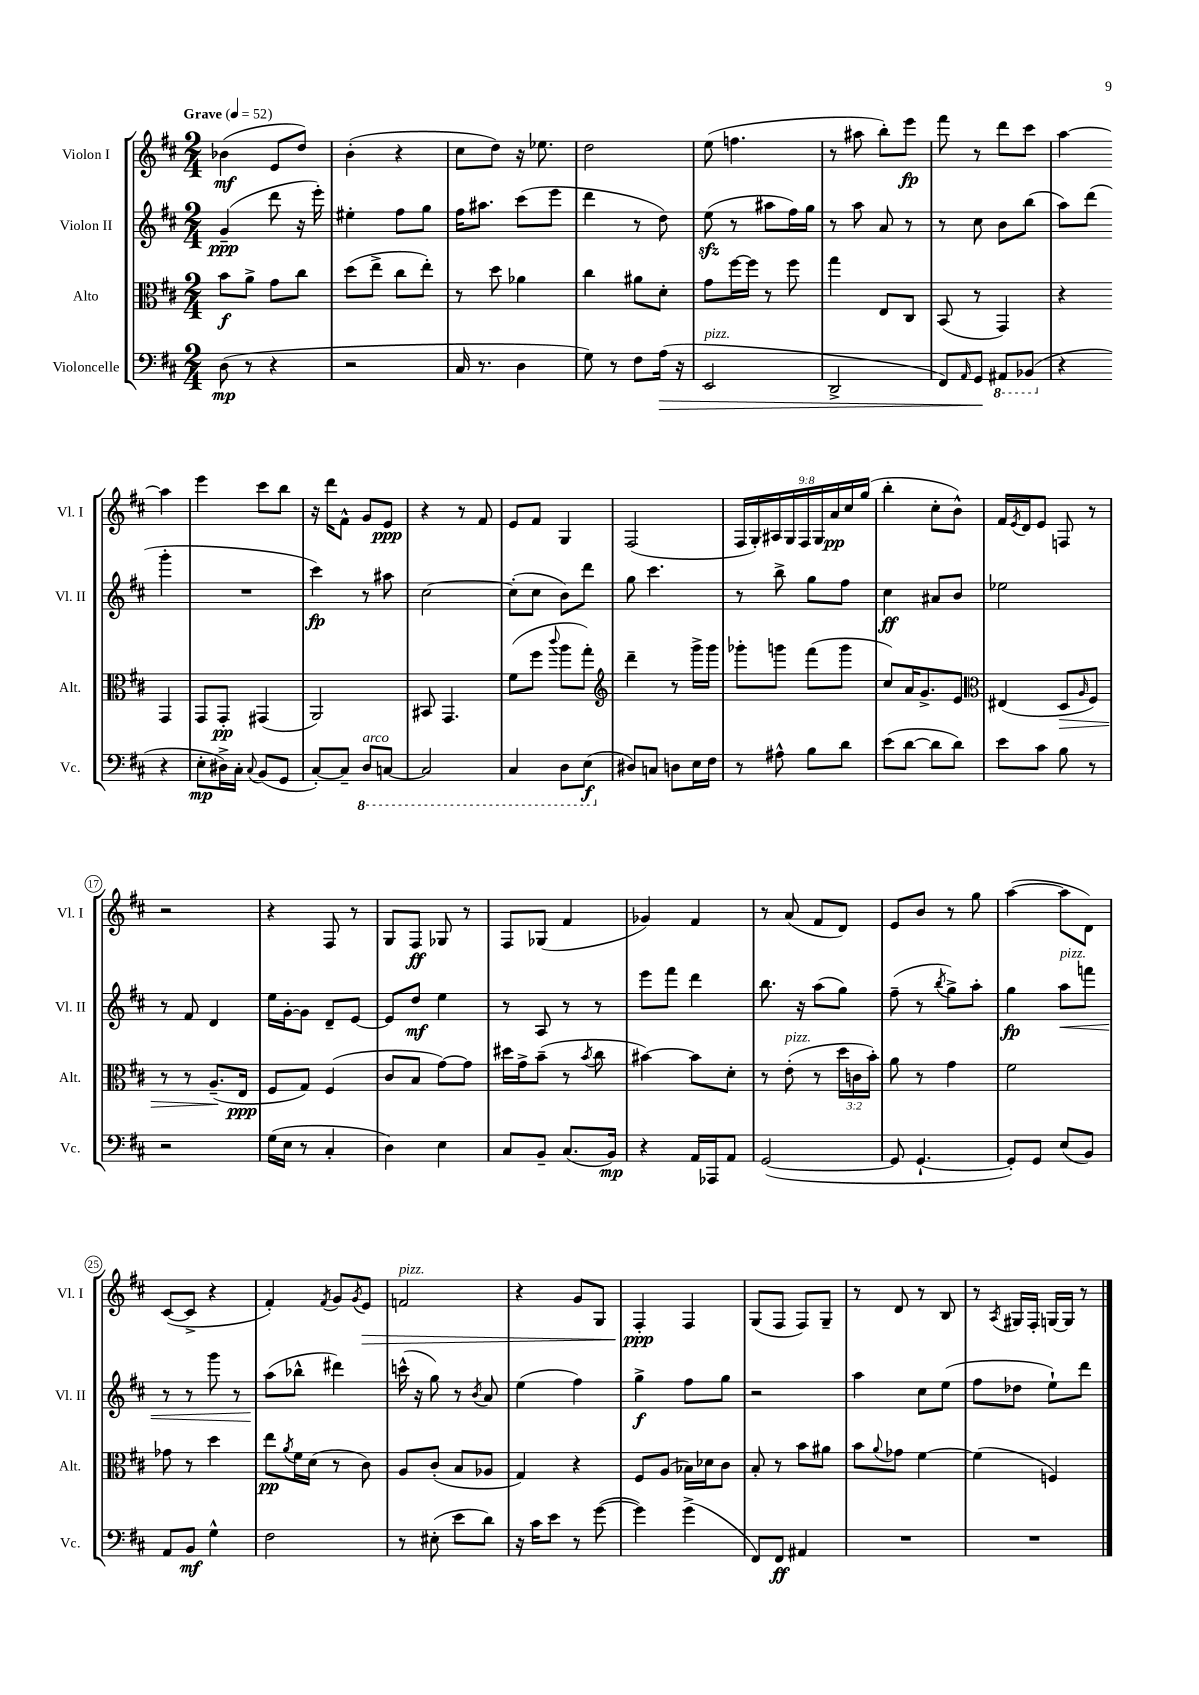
<<
\new StaffGroup <<
\new Staff = "s0" \with { instrumentName = "Violon I" shortInstrumentName = "Vl. I" } {
    \clef treble \key d \major \numericTimeSignature \time 2/4 \override Staff.TupletNumber.text = #tuplet-number::calc-fraction-text \tempo "Grave" 4 = 52
    bes'4\mf( e'8 d''8) |
    b'4-.( r4 |
    cis''8 d''8) r16 ees''8. |
    d''2 |
    e''8( f''4. |
    r8 ais''8 b''8-.) e'''8\fp |
    fis'''8 r8 d'''8 cis'''8 |
    a''4~ a''4 |
    e'''4 cis'''8 b''8 |
    r16 d'''16 fis'8-^ g'8 e'8\ppp |
    r4 r8 fis'8 |
    e'8 fis'8 g4 |
    fis2( |
    \tuplet 9/8 { fis16 g16-.) ais16 g16 fis16 g16 a'16\pp cis''16 g''16( } |
    b''4-. cis''8-. b'8-^) |
    fis'16 \acciaccatura { e'8 } d'16 e'8 f8 r8 |
    r2 |
    r4 fis8 r8 |
    g8 fis8\ff ges8 r8 |
    fis8 ges8( fis'4 |
    ges'4) fis'4 |
    r8 a'8( fis'8 d'8) |
    e'8 b'8 r8 g''8 |
    a''4~( a''8 d'8) |
    cis'8~( cis'8-> r4 |
    fis'4-.) \acciaccatura { fis'8 } g'8 \acciaccatura { g'8 } e'8\> |
    f'2^\markup { \italic "pizz." } |
    r4 g'8 g8 |
    fis4-.\ppp\! fis4 |
    g8( fis8 fis8) g8-- |
    r8 d'8 r8 b8 |
    r8 \acciaccatura { a8 } gis16 fis16-. g16~ g16 r8 \bar "|." |
}
\new Staff = "s1" \with { instrumentName = "Violon II" shortInstrumentName = "Vl. II" } {
    \clef treble \key d \major \numericTimeSignature \time 2/4
    g'4--\ppp( d'''8 r16 e'''16-.) |
    eis''4-. fis''8 g''8 |
    fis''16 ais''8. cis'''8( e'''8 |
    d'''4 r8 d''8) |
    e''8\sfz( r8 ais''8 fis''16) g''16 |
    r8 a''8 a'8 r8 |
    r8 cis''8 b'8 b''8( |
    a''8) d'''8( g'''4-. |
    R2 |
    cis'''4\fp) r8 ais''8 |
    cis''2~ |
    cis''8-.( cis''8 b'8) d'''8 |
    g''8 cis'''4. |
    r8 b''8-> g''8 fis''8 |
    cis''4\ff ais'8 b'8 |
    ees''2 |
    r8 fis'8 d'4 |
    e''16 g'16~-. g'8 d'8-- e'8~ |
    e'8 d''8\mf e''4 |
    r8 a8 r8 r8 |
    e'''8 fis'''8 d'''4 |
    b''8. r16 a''8( g''8) |
    fis''8--( r8 \acciaccatura { b''8 } g''8->) a''8-. |
    g''4\fp a''8\<^\markup { \italic "pizz." } f'''8 |
    r8 r8 g'''8 r8 |
    a''8\!( bes''8-^ dis'''4) |
    c'''16-^( r16 g''8) r8 \acciaccatura { b'8 } a'8 |
    e''4( fis''4) |
    g''4->\f fis''8 g''8 |
    r2 |
    a''4 cis''8 e''8( |
    fis''8 des''8 e''8-!) d'''8 \bar "|." |
}
\new Staff = "s2" \with { instrumentName = "Alto" shortInstrumentName = "Alt." } {
    \clef alto \key d \major \numericTimeSignature \time 2/4 \override Staff.TupletNumber.text = #tuplet-number::calc-fraction-text
    b'8\f a'8-> g'8 cis''8 |
    d''8( e''8-> cis''8 e''8-.) |
    r8 d''8 aes'4 |
    cis''4 ais'8 d'8-. |
    g'8 fis''16~ fis''16 r8 fis''8 |
    g''4 e8 cis8 |
    b,8( r8 g,4) |
    r4 g,4 |
    g,8 g,8-.\pp gis,4( |
    a,2) |
    bis,8 g,4. |
    fis'8( fis''8 \appoggiatura { cis'''8 } a''8 g''8-.) |
    \clef treble d'''4-- r8 g'''16-> g'''16 |
    ges'''8-. g'''8 fis'''8( g'''8 |
    cis''8) a'16 g'8.-> e'8 |
    \clef alto eis4( d8\> \grace { a16 } fis8) |
    r8 r8 a8.--\!( e16\ppp |
    fis8 g8) fis4( |
    cis'8 b8 g'8~) g'8 |
    dis''16 g'16-> b'8--( r8 \acciaccatura { b'8 } cis''8 |
    bis'4~) bis'8 d'8-. |
    r8 e'8-.^\markup { \italic "pizz." }( r8 \tuplet 3/2 { d''16 c'16 b'16-.) } |
    a'8 r8 g'4 |
    fis'2 |
    ges'8 r8 d''4 |
    e''8\pp \acciaccatura { a'8 } fis'16 d'16( r8 cis'8) |
    a8 cis'8-.( b8 aes8 |
    g4) r4 |
    fis8 a8( bes16) des'16 cis'8 |
    b8-. r8 b'8 ais'8 |
    b'8 \appoggiatura { a'8 } ges'8 fis'4~ |
    fis'4( f4) \bar "|." |
}
\new Staff = "s3" \with { instrumentName = "Violoncelle" shortInstrumentName = "Vc." } {
    \clef bass \key d \major \numericTimeSignature \time 2/4
    d8\mp( r8 r4 |
    r2 |
    cis16 r8. d4 |
    g8) r8 fis8 a16\>( r16 |
    e,2^\markup { \italic "pizz." } |
    d,2-> |
    fis,8) \grace { a,16 } g,8\! \ottava #-1 ais,,8 bes,,8( \ottava #0 |
    r4 r4 |
    e8-.\mp dis16->) cis16-. \appoggiatura { cis8 } b,8( g,8 |
    cis8~-.) cis8-- \ottava #-1 d,8^\markup { \italic "arco" } c,8~ |
    c,2 |
    cis,4 d,8 e,8\f( \ottava #0 |
    dis8) c8 d8 e16 fis16 |
    r8 ais8-^ b8 d'8 |
    e'8( d'8~ d'8 d'8) |
    e'8 cis'8 b8 r8 |
    r2 |
    g16( e16 r8 cis4-. |
    d4) e4 |
    cis8 b,8-- cis8.( b,16\mp) |
    r4 a,16 aes,,16 a,8 |
    g,2~( |
    g,8 g,4.~-! |
    g,8-.) g,8 e8( b,8) |
    a,8 b,8\mf g4-^ |
    fis2 |
    r8 eis8-.( e'8 d'8) |
    r16 cis'16 e'8 r8 g'8~( |
    g'4) g'4->( |
    fis,8) fis,8\ff ais,4 |
    R2 |
    R2 \bar "|." |
}
>>
>>
\layout { \context { \Score \override BarNumber.stencil = #(make-stencil-circler 0.1 0.3 ly:text-interface::print) } }
